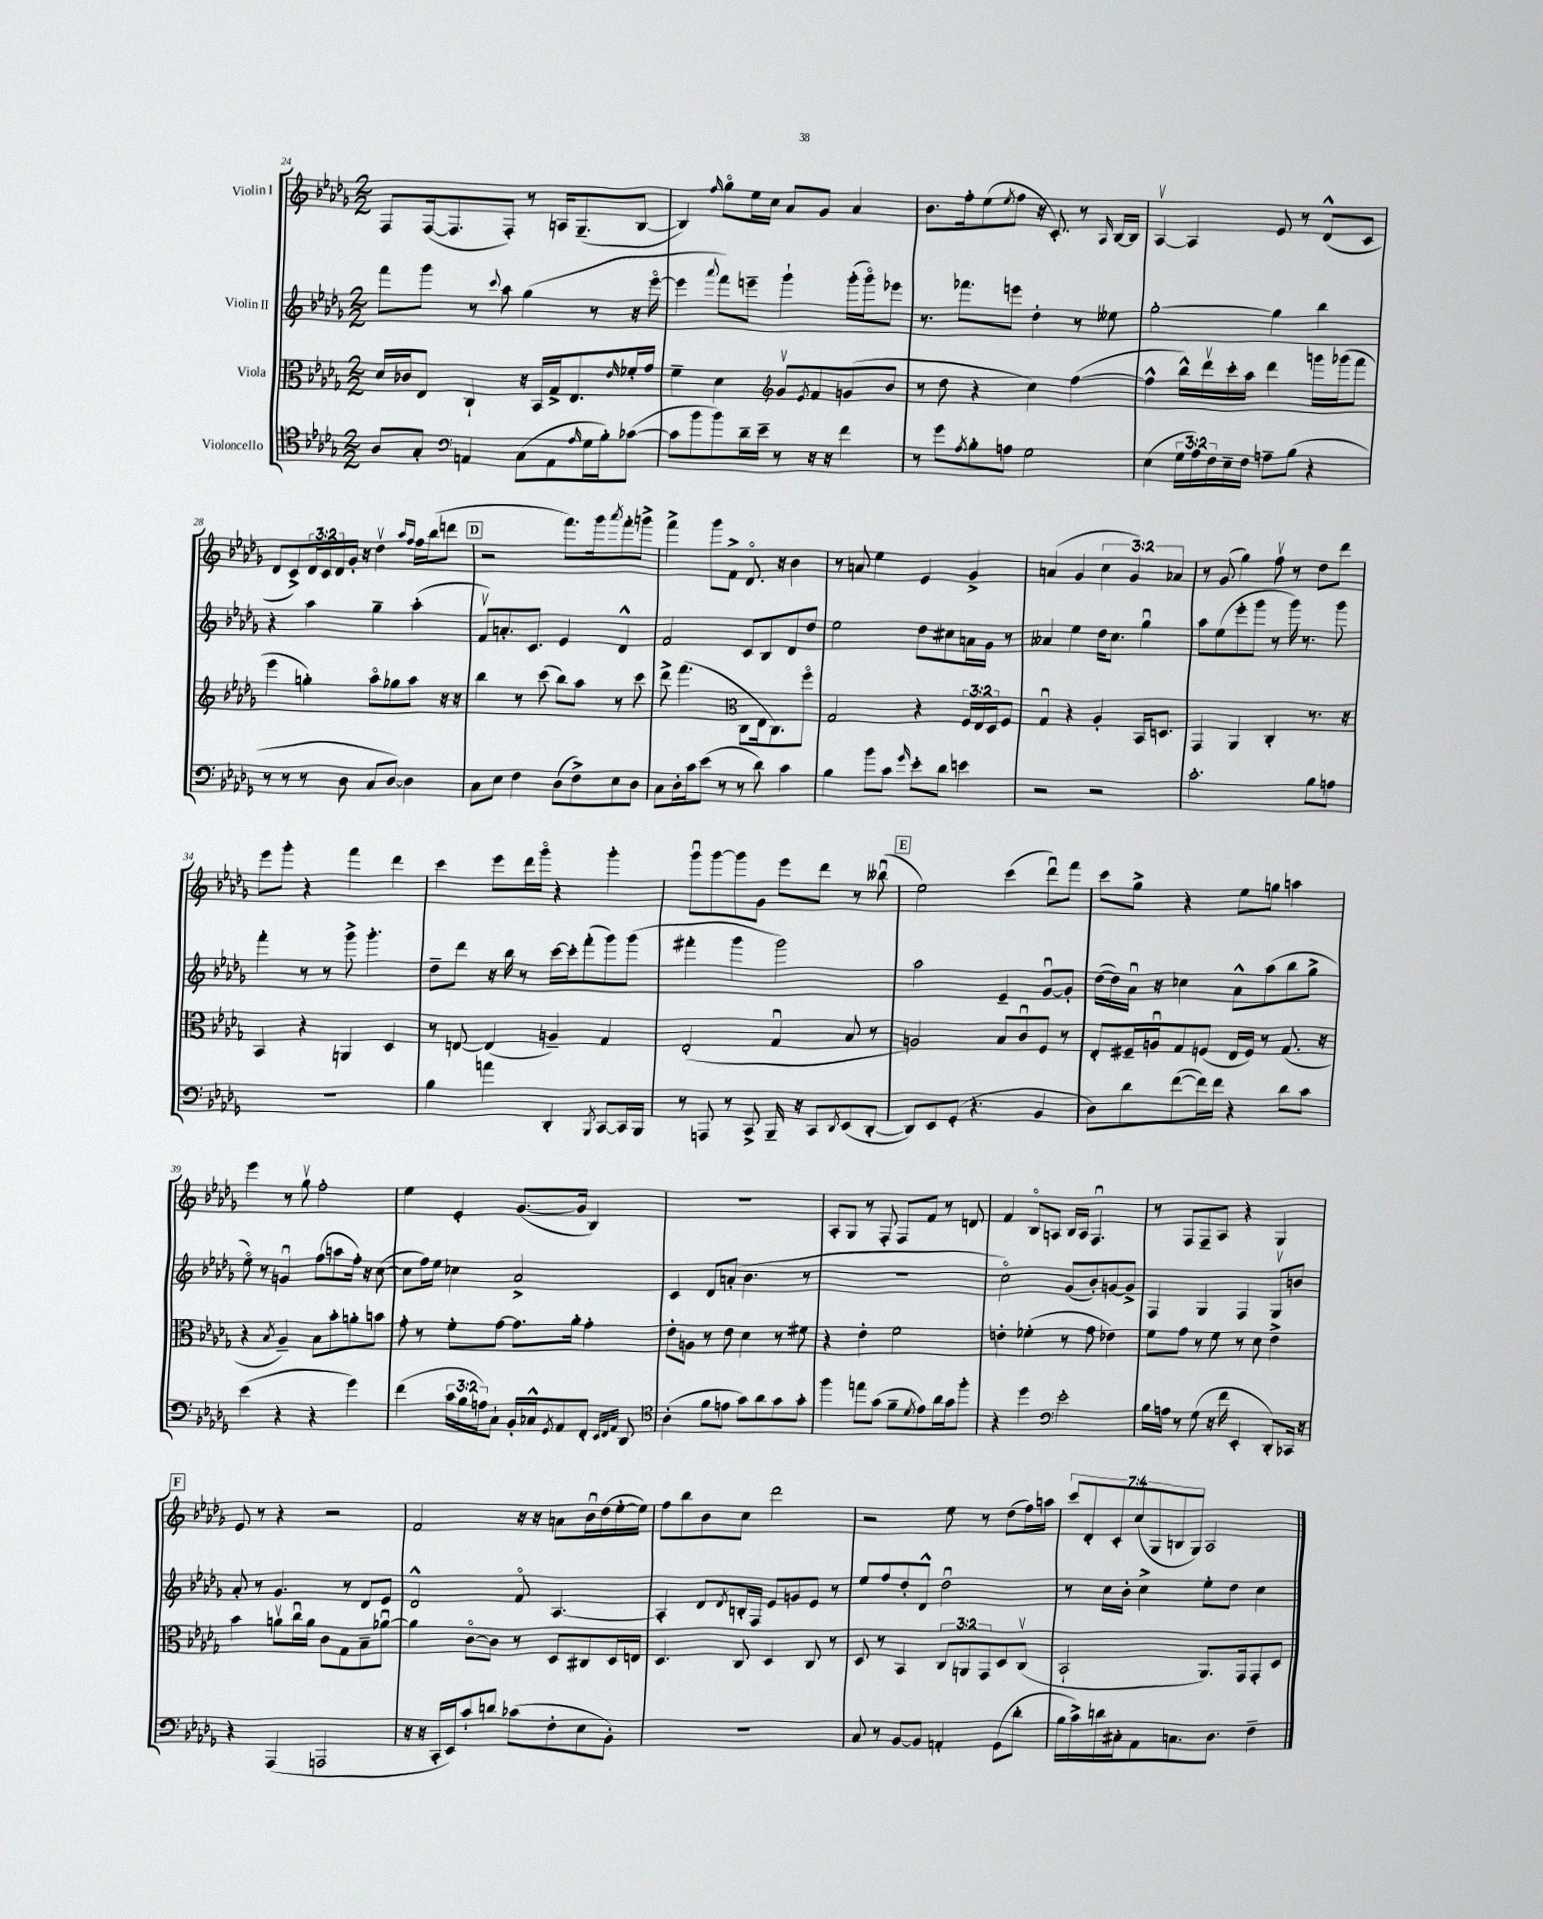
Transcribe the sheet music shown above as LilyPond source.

<<
\new StaffGroup <<
\new Staff = "s0" \with { instrumentName = "Violin I" } {
    \clef treble \key des \major \numericTimeSignature \time 2/2 \override Staff.TupletNumber.text = #tuplet-number::calc-fraction-text
    f8 f16~( f8. f8-.) r8 a16 ges8.--( bes8~ |
    bes4) \grace { f''16 } ges''8\flageolet ees''16 c''16 aes'8 ges'8 aes'4 |
    bes'8. f''16-. ees''8( \acciaccatura { ees''8 } f''8 r16 c'8.-.) r8 \grace { aes16 } bes16~ bes16 |
    aes4~\upbow aes4 ees'8 r8 des'8-^( c'8 |
    des'8 c'8->) \tuplet 3/2 { des'16 c'16 des'16 } ges'16-. r16 des''4\upbow \grace { aes''16 f''16 } f''16 bes''16( d'''8 |
    \mark \markup { \box "D" } r2 f'''8.) ges'''16 \acciaccatura { aes'''8 } f'''8-. g'''8-> |
    f'''4-> ges'''8 f'8-> des'8.\flageolet r16 bes'4 |
    r8 a'8 ees''4 ees'4 ges'4-> |
    a'4( ges'4 \tuplet 3/2 { c''4 ges'4) aes'4 } |
    r8 ges'8( ges''4) f''8\upbow r8 des''8 des'''8 |
    ees'''8 ges'''8-. r4 f'''4 des'''4 |
    c'''4 ees'''8 des'''16 ges'''16\flageolet r4 ges'''4-. |
    ges'''8\downbow ges'''8~ ges'''8 ges'8 ees'''8 des'''8 r8 beses''8\downbow( |
    \mark \markup { \box "E" } ees''2) c'''4( des'''8\downbow) f'''8 |
    c'''8 ges''8-> r4 ees''8 g''8 a''4 |
    ees'''4 r8 ges''8\upbow f''2-. |
    ees''4 ees'4-. ges'8.~( ges'16 bes4) |
    R1 |
    aes8-. ges8 r8 f8-. f8 f'8 r8 d'8 |
    f'4 bes8\flageolet a8 bes16 a16 f4.\downbow |
    r8 f8 f8-- aes8 r4 ges4 |
    \mark \markup { \box "F" } ees'8 r8 r4 r2 |
    f'2 r16 r16 a'8 bes'16\downbow des''16( ees''16~-. ees''16) |
    f''8 bes''8 bes'8 c''8 des'''2 |
    r2 ees''8 r8 des''8( f''16) a''16 |
    \tuplet 7/4 { c'''8 des'8-. c'8-. c''8( ges8 b8 ges8) } aes2 \bar "|." |
}
\new Staff = "s1" \with { instrumentName = "Violin II" } {
    \clef treble \key des \major \numericTimeSignature \time 2/2
    f'''8 ges'''8 r8 \appoggiatura { c'''8 } aes''8 ges''4( r8 r16 ees'''16~\flageolet |
    ees'''4 \appoggiatura { aes'''8 } f'''8) e'''8-- ges'''4-! ges'''16-.( ges'''16\flageolet) ees'''8 |
    r8. fes'''8. e'''8 des''4-. r8 eeses''8 |
    ges''2~-. ges''4 bes''4 |
    r4 aes''4 ges''4-- aes''4-.( |
    \mark \markup { \box "D" } f'8\upbow) a'8.-. c'8. ees'4 des'4-^ |
    f'2 c'8 bes8 des'8 des''8 |
    ees''2 des''8 cis''8 a'16 ges'16 r8 |
    aeses'4 ees''4 des''16 c''8. ges''4\downbow |
    aes''8 ees''8( ees'''8-. ges'''8 r8 ges'''16) r8. ges'''8 |
    f'''4-. r8 r8 ges'''8-> ges'''4.-. |
    des''8-- des'''8 r16 bes''16 r8 c'''16~ c'''16-. f'''8-.( ges'''8) ges'''8( |
    fis'''4-. ges'''4 ges'''2) |
    \mark \markup { \box "E" } aes''2 ees'4-- ges'8~\downbow ges'8-. |
    des''16~( des''16) aes'16\downbow r16 ces''4 aes'8-^ aes''8( bes''8 ges''8-> |
    ees''8\flageolet) r8 g'4\downbow f''8( a''8 f''16-.) r16 c''8~( |
    c''8 f''16) ees''16 ces''4 aes'2-> |
    c'4 des'8 a'8-.( bes'4. r8 |
    R1 |
    c''2\flageolet) ges'8( bes'8-.) g'8~ g'8-> |
    f4 ges4 f4 ges8\upbow b'8 |
    \mark \markup { \box "F" } aes'8-. r8 ges'4. r8 des'8 ees'8 |
    des'2-^ f'8\flageolet aes4.~ |
    aes4-. des'8 \acciaccatura { des'8 } b16-. f16 ees'8 g'8 ees'8 r8 |
    ees''8 f''8 des''8-. des'8-^ des''2\downbow |
    r8 c''16 bes'16-. c''4-> ees''8-. des''8 c''4 \bar "|." |
}
\new Staff = "s2" \with { instrumentName = "Viola" } {
    \clef alto \key des \major \numericTimeSignature \time 2/2 \override Staff.TupletNumber.text = #tuplet-number::calc-fraction-text
    des'16 ces'16 ees8 c4-! r16 bes,16 ges16-> ees8. \grace { ees'16 } fes'16-. ges'16 |
    f'4-- des'4 \clef treble ges'8\upbow \acciaccatura { ees'8 } f'8 g'8( bes'8 |
    r8 des''8 r4 c''4) f''4~( |
    f''4-^ bes''16-^) des'''16\upbow c'''16-. aes''16 des'''4 g'''16 ges'''16( f'''8 |
    ees'''4 g''4-.) aes''8\flageolet ges''8 aes''8 r16 r16 |
    \mark \markup { \box "D" } bes''4 r8 c'''8( bes''8) aes''8 r8 c'''8 |
    des'''8-> f'''4.( \clef alto c8 ees16 c8.) f''8\flageolet |
    ges2 r4 \tuplet 3/2 { f16 ees16 des16 } f8 |
    ges4\downbow r4 aes4-. bes,16 d8. |
    ges,4 aes,4 c4-. r8. r16 |
    bes,4 r4 a,4 des4 |
    r8 e8~ e4( a4--) ges4 |
    ees2-.( ges4\downbow bes8 r8 |
    \mark \markup { \box "E" } a2) bes8 c'8\downbow f8 r8 |
    ees8-. fis16-- a16\downbow ges8 f8( ees16 f16) r8 ges8.( r16 |
    r4 \acciaccatura { bes8 } aes4--) bes8 bes'8-. a'8-. b'8 |
    ges'8-. r8 f'8-. ges'8~ ges'8. aes'16-. ges'4-. |
    ees'8-. a8 r8 ees'8 des'4 r8 fis'8 |
    r4 ees'4-. f'2 |
    e'4-. fes'4-.( r8 ges'8 ees'4) |
    f'8 ges'8 r8 f'8 r8 des'8 ees'4-> |
    \mark \markup { \box "F" } bes'4 a'8\upbow c''16\downbow a'16 c'8 ges8 bes8-- aes'8~\downbow |
    aes'4 c'8~\flageolet c'8 r8 des8 cis8 des16 e16 |
    des4. c8 des4 c8 r8 |
    des8 r8 bes,4 \tuplet 3/2 { c8 a,8 ges,8 } des8 c8\upbow( |
    bes,2-! aes,8.) ges,16 ges,8-. des8 \bar "|." |
}
\new Staff = "s3" \with { instrumentName = "Violoncello" } {
    \clef tenor \key des \major \numericTimeSignature \time 2/2 \override Staff.TupletNumber.text = #tuplet-number::calc-fraction-text
    aes8 ges8-. \clef bass a,4 c8( a,8 \grace { aes16 } ges16 bes16-.) ces'8~( |
    ces'8 bes'8 bes'8) des'16-- ees'16-- r8 r16 r16 f'4 |
    r8 ges'8 \acciaccatura { aes8 } bes8-. a8 ges2 |
    ees4( \tuplet 3/2 { ges16 aes16) f16 } ees16-- f16 a8-- bes8( r4 |
    r8 r8 r8 des8 c8 des8~) des4 |
    \mark \markup { \box "D" } c8 ees8 f4 des8( f8->) ees8 des8 |
    c8 des16-. c'16 ees'8( r8 r8 des'8) c'4 |
    bes4 bes'8 c'8 \grace { ges'16 } ees'8-. des'8 e'4 |
    r2 r2 |
    c'2.-. bes8 a8 |
    R1 |
    bes4 a'4 des,4-. \acciaccatura { bes,,8 } c,8~ c,16 bes,,16 |
    r8 a,,8 r8 c,8-> bes,,16-- r16 c,8 \acciaccatura { des,8 } ees,8( des,8~-. |
    \mark \markup { \box "E" } des,8) ees,8 ges,8-.( r4. bes,4 |
    des8) des'8 f'8~( f'16) f'16 r4 des'8 c'8 |
    ees'4( r4 r4 ges'4) |
    f'4( \tuplet 3/2 { c'16 bes16 a16) } c8-! bes,16-. ces16-^ \acciaccatura { ges,8 } aes,8 f,8-. \grace { ees,32 f,32 aes,32 } des,8 |
    \clef tenor aes4-.( f'8 e'8 ges'8) aes'8 ges'8 ges'8-. |
    f''4 e''8 ges'8( f'8-- \acciaccatura { des'8 } ees'8) aes'16 ges'16 f''8-. |
    r4 des''4 \clef bass ees'2-. |
    bes16 a16 r8 ges8( r16 f'16 ees,4-. des,8-.) ces,16 r16 |
    \mark \markup { \box "F" } r4 aes,,4( a,,2 |
    r16 r16 c,16-. ees,16) c'8-! d'8 ces'8( f8-. ees8 bes,8-.) |
    R1 |
    c8 r8 bes,8~ bes,8 a,4-. ges,8( des'8-. |
    bes16 c'16->) d'16 cis16-. aes,8 c8. des8. f4-- \bar "|." |
}
>>
>>
\layout { \context { \Score currentBarNumber = #24 } }
